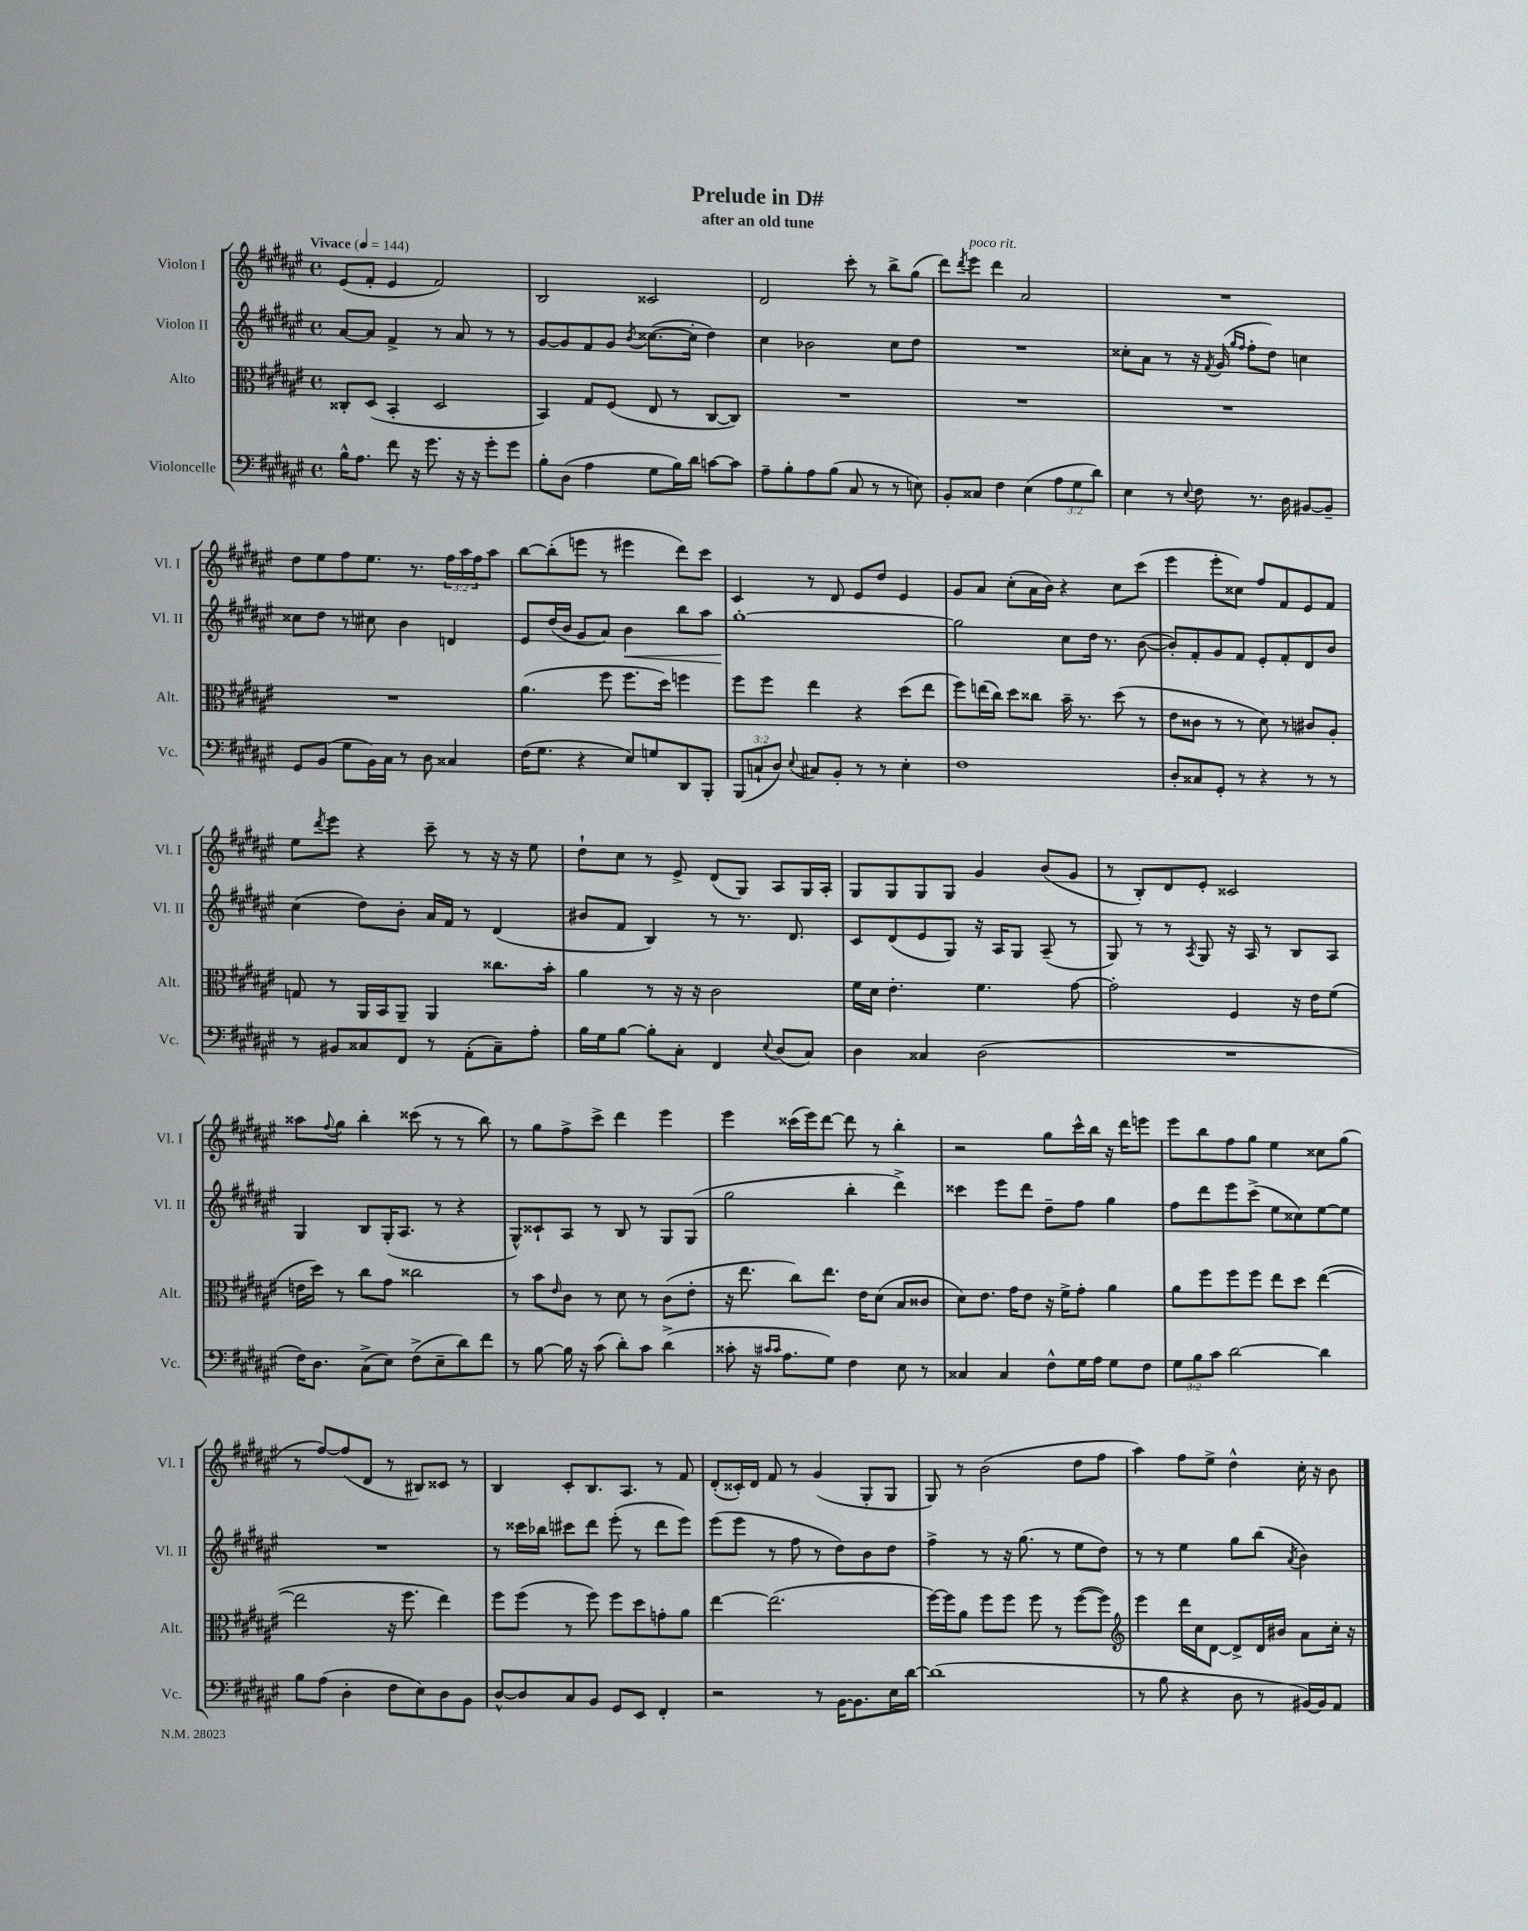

**kern	**kern	**kern	**kern
*staff4	*staff3	*staff2	*staff1
*clefF4	*clefC3	*clefG2	*clefG2
*k[f#c#g#d#a#e#]	*k[f#c#g#d#a#e#]	*k[f#c#g#d#a#e#]	*k[f#c#g#d#a#e#]
*M4/4	*M4/4	*M4/4	*M4/4
*met(c)	*met(c)	*met(c)	*met(c)
*MM144	*MM144	*MM144	*MM144
16B^^\LK	8C##'/L	[8a#/L	(8e#/L
8.A#\J	.	.	.
.	(8D#/J	8a#/]J	8f#'/J
8f#\	4BB'/	4f#^/	4e#/
16r	.	.	.
8.g#\	.	.	.
.	2D#/	8r	2f#/)
16r	.	8a#/	.
16r	.	.	.
8g#'\L	.	8r	.
8g#\J	.	8r	.
=	=	=	=
8B'\L	4BB/)	[8g#/L	2B/
(8D#\J	.	8g#/]	.
4A#\	8G#/L	8f#/	.
.	(8F#/J	8g#/J	.
.	.	8qb/	.
8G#\L	8E#/	([8.cc##\L	2c##/
16B\L)	8r	.	.
16d#\JJ	.	16cc##'\]Jk	.
[8c\L	[8C#/L	4dd#\)	.
8c\]J	8C#/]J)	.	.
=	=	=	=
8A#~\L	1r	4cc#\	2d#/
8B'\	.	.	.
8A#\	.	2b-\	.
(8B\J	.	.	.
8C#/	.	.	8ccc#'\
8r	.	.	8r
8r	.	8cc#\L	8bb^\L
8E\)	.	8dd#\J	(8gg#\J
=	=	=	=
8BB'/L	1r	1r	8ddd#\L)
.	.	.	8qddd#/
8C##/J	.	.	8eee#\J
4F#\	.	.	4ddd#\
(4E#\	.	.	2a#/
12A#\L	.	.	.
12G#\	.	.	.
12d#\J)	.	.	.
=	=	=	=
4E#\	1r	8cc##'\L	1r
.	.	8a#\J	.
8r	.	8r	.
8qqE#/	.	.	.
8F#\	.	16r	.
.	.	8qf#/	.
.	.	(16g#/	.
.	.	16qqgg#/LL	.
.	.	16qqff#/JJ	.
8.r	.	8ff#'\L	.
.	.	8dd#\J)	.
16D#\	.	.	.
[8BB#/L	.	4cc\	.
8BB#~/]J	.	.	.
=	=	=	=
8GG#/L	1r	8cc##\L	8dd#\L
(8BB/J	.	8dd#\J	8ee#\
8G#\L	.	8r	8ff#\
16BB\L)	.	8cc#\	8.ee#\J
16C#\JJ	.	.	.
8r	.	4b\	.
.	.	.	8.r
8D#\	.	.	.
4C##/	.	4d/	24ff#\LL
.	.	.	24aa#\
.	.	.	24ff#\J
.	.	.	8aa#\J
=	=	=	=
(16F#\LK	(4.a#\	8e#/L	[8bb\L
8.G#\J	.	.	.
.	.	(16dd#/L	(8bb'\]
.	.	16b/JJ	.
4r	.	8g#/L	8eee\J
.	8ff#\	8a#/J)	8r
8E#/L)	8.ff#\L	4b\	4eee#\
8G/	.	.	.
.	16dd#\Jk)	.	.
8DD#/	4ff\	8bb\L	8ddd#\L)
8BBB'/J	.	8aa#\J	8ccc#\J
=	=	=	=
(12BBB/L	8ff#\L	[1gg#'	4c#/
12C`/	.	.	.
.	8ff#\J	.	.
12D#/J)	.	.	.
8qqE#/	.	.	.
8C#/L	4ee#\	.	8r
8BB'/J	.	.	8d#/
8r	4r	.	8e#/L
8r	.	.	8dd#/J
4E#'\	(8dd#\L	.	4e#/
.	8ee#\J	.	.
=	=	=	=
1F#	8ff#\L)	2gg#\]	8g#/L
.	(16ee\L	.	8a#/J
.	16cc#\JJ)	.	.
.	8dd#\L	.	(8cc#'\L
.	8cc##\J	.	16a#\L
.	.	.	16b\JJ)
.	16b~\	8cc#\L	4r
.	8.r	.	.
.	.	16dd#\Jk	.
.	.	8.r	.
.	(8dd#\	.	8cc#\L
.	8r	([8b\	(8ccc#\J
=	=	=	=
8D#'/L	8e#\L	8b'/]L)	4eee#\
8C##/	8c##\J	8f#'/	.
8GG#'/J	8r	8g#/	8eee#'\L
8r	8r	8f#/J	8cc##\J)
4r	8d#\)	8e#'/L	8ff#/L
.	8r	8f#'/	8f#/
8r	8c#/L	8d#/	8e#/
8r	8A#'/J	8b/J	8f#/J
=	=	=	=
8r	8G/	(4cc#\	8ee#\L
.	.	.	8qddd#/
8BB#/L	8r	.	8eee#\J
8C##/	16AA#/LL	8dd#\L)	4r
.	16BB/J	.	.
8FF#/J	8AA#~/J	8b'\J	.
8r	4AA#/	16a#/LL	8ccc#~\
.	.	16f#/JJ	.
(8AA#'\L	.	8r	8r
8C##~\)	8.cc##\L	(4d#/	16r
.	.	.	16r
8A#'\J	.	.	8ee#\
.	16b'\Jk	.	.
=	=	=	=
16B\LL	4a#\	8b#/L	8dd#`\L
16G#\J	.	.	.
[8B\J	.	8f#/J	8cc#\J
8B'\]L	8r	4B/)	8r
8C#'\J	16r	.	8e#^/
.	16r	.	.
4FF#/	2c#\	8r	(8d#/L
.	.	8.r	8G#/J)
8qqE#/	.	.	.
(8D#/L	.	.	8A#/L
.	.	8.d#/	.
8C#/J)	.	.	16G#/L
.	.	.	16A#'/JJ
=	=	=	=
4D#\	16f#\LL	8c#/L	8G#/L
.	16d#\JJ	.	.
.	4.e#'\	(8d#/	8G#/
4C##/	.	8e#/	8G#/
.	.	8G#/J)	8G#/J
(2D#\	4.f#\	16r	4g#/
.	.	16A#/LK	.
.	.	8G#/J	.
.	.	(8A#~/	(8b/L
.	[8g#\	8r	8g#/J
=	=	=	=
1r	2g#'\]	8G#/)	8r
.	.	8r	8B'/L)
.	.	8r	8d#/
.	.	8qA#/	.
.	.	8G#/	8e#'/J
.	4F#/	16r	2c##/
.	.	16A#/	.
.	.	8r	.
.	16r	8B/L	.
.	16e#\LK	.	.
.	(8f#\J	8A#/J	.
=	=	=	=
16F#\LK)	16e\LL	4G#/	8aa##\L
8.D#\J	16dd#\JJ)	.	.
.	.	.	8qqff#/
.	8r	.	8gg#\J
(8C#^\L	8cc#\L	8B/L	4bb'\
8E#\J)	8g#\J	(16G#'/K	.
.	.	8.A#/J	.
(8F#^\L	2cc##\	.	(8ccc##\
8E#~\	.	8r	8r
8d#\)	.	4r	8r
8f#\J	.	.	8bb\)
=	=	=	=
8r	8r	8G#^^/L)	8r
[8B\	8b\L	8c##`/	8gg#\L
.	16qqe#/	.	.
16B\]	8c#\J	8A#/J	8ff#^\
16r	.	.	.
(8c#\	8r	8r	8ccc#^\J
8d#'\L)	8d#\	8B/	4ddd#\
8c#\J	8r	8r	.
(4d#^\	(8c#\L	8G#/L	4eee#\
.	8e#'\J	(8G#/J	.
=	=	=	=
8c##'\	16r	2gg#\	4eee#\
.	8.ee#\	.	.
16r	.	.	.
16qqc#/LL	.	.	.
16qqc#/JJ	.	.	.
8.A#\L	.	.	.
.	8cc#\L)	.	(16ccc##\LL
.	.	.	16eee#\J)
8G#\J)	8.ee#\J	.	[8ddd#\J
4F#\	.	4bb'\	8ddd#\]
.	16e#\LK	.	.
.	(8d#\J	.	8r
8E#\	8B/L	4ddd#^\)	4bb'\
8r	8c##/J	.	.
=	=	=	=
4C##/	8d#\L)	4ccc##\	2r
.	8.e#\J	.	.
4C##/	.	8eee#\L	.
.	16g#\LK	.	.
.	8e#\J	8ddd#\J	.
8F#^^\L	16r	8dd#~\L	8gg#\L
.	16f#^\LK	.	.
16G#\L	8g#'\J	8ff#\J	16ccc#^^\L
16A#\JJ	.	.	16bb\JJ
8G#\L	4a#\	4gg#\	16r
.	.	.	16ddd#\LK
8F#\J	.	.	8eee\J
=	=	=	=
12G#\L	8a#\L	8ff#\L	8eee#\L
12B\	.	.	.
.	8ff#\	8ddd#\	8bb\
12c#\J	.	.	.
[2d#\	8ff#\	8eee#\	8ff#\
.	8ff#\J	(8ccc#^\J	8gg#\J
.	8ee#\L	8ee#\L	4ee#\
.	8dd#\J	8cc##\)	.
4d#\]	([4ee#\	[8ee#\	8cc##\L
.	.	8ee#\]J	(8gg#\J
=	=	=	=
8B\L	2ee#\]	1r	8r
(8A#\J	.	.	[8ff#/L)
4D#'\	.	.	(8ff#/]
.	.	.	8d#/J
8F#\L	16r	.	8r
.	8.ff#\	.	.
8E#\)	.	.	8B#/L)
8D#\	4ee#\)	.	8c##/J
8BB\J	.	.	8r
=	=	=	=
[8D#^^/L	8ff#\L	8r	4B/
8D#/]	(8ff#\J	16ccc##\LL	.
.	.	16bb-\JJ	.
8C#/	8r	8ccc#\L	8c#'/L
8BB/J	8ff#\)	8ddd#\J	8.B/
8GG#/L	8ff#\L	(8eee#'\	.
.	.	.	8.A#/J
8EE#/J	8dd#\	8r	.
4FF#'/	8g'\	8ddd#\L	8r
.	8a#\J	8eee#\J)	8f#/
=	=	=	=
2r	[4ee#\	(8eee#\L	(8d#'/L
.	.	8eee#\J	16c##'/L)
.	.	.	16d#/JJ
.	(2.ee#\]	8r	8f#/
.	.	8ff#\	8r
8r	.	8r	(4g#/
[16BB\LK	.	8dd#\L)	.
8.BB\]	.	.	.
.	.	8b\	8G#'/L
16E#\L	.	8dd#\J	8G#/J
[16d#\JJ	.	.	.
=	=	=	=
(1d#]	[16ff#\LL)	4ff#^\	8G#/)
.	16ff#\]J	.	.
.	8a#\J	.	8r
.	8ff#\L	8r	(2b\
.	8ff#\J	16r	.
.	.	(8.gg#\	.
.	8ff#\	.	.
.	8r	8r	.
.	([8ff#\L	8ee#\L	8dd#\L
.	8ff#\]J)	8dd#\J)	8ff#\J
=	=	=	=
*	*clefG2	*	*
8r	4eee#\	8r	4aa#\)
8B\	.	8r	.
4r	16ddd#\LL	4ee#\	8ff#\L
.	16cc#\J	.	.
.	[8d#\J	.	8ee#^\J
8D#\	8d#^/]L	8gg#\L	4dd#^^\
8r	16d#/L	(8bb\J	.
.	16b#/JJ	.	.
.	.	8qa#/	.
[16BB#/LL)	8a#\L	4b\)	16cc#'\
16BB#/]J	.	.	16r
8AA#/J	16cc#'\Jk	.	8b\
.	16r	.	.
==	==	==	==
*-	*-	*-	*-
